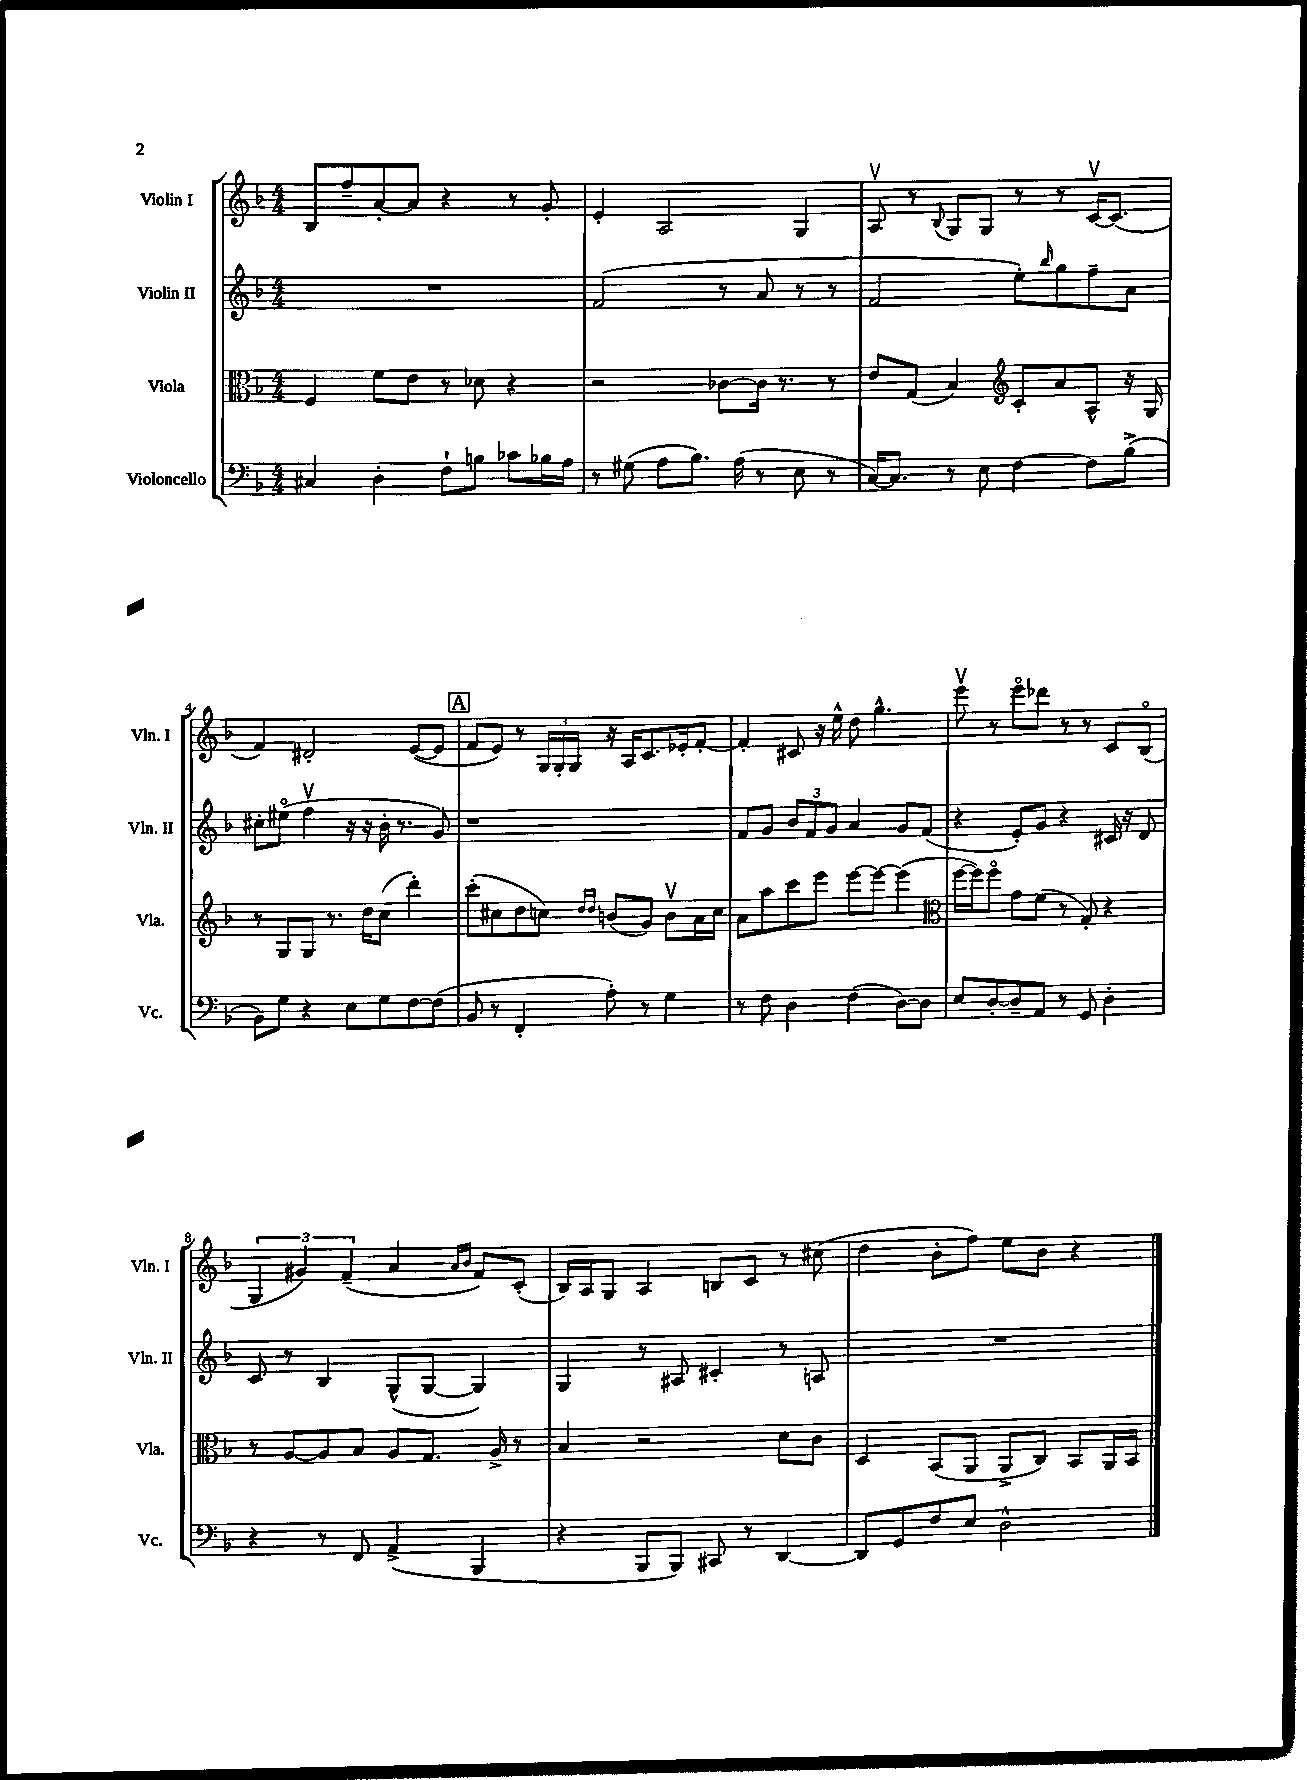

**kern	**kern	**kern	**kern
*staff4	*staff3	*staff2	*staff1
*clefF4	*clefC3	*clefG2	*clefG2
*k[b-]	*k[b-]	*k[b-]	*k[b-]
*M4/4	*M4/4	*M4/4	*M4/4
4C#	4F	1r	8B-
.	.	.	8ff~
4D'	8f	.	[8a'
.	8e	.	8a]
8F`	8r	.	4r
8B	8d-	.	.
8c-	4r	.	8r
16B-	.	.	8g'
16A	.	.	.
=	=	=	=
8r	2r	(2f	4e'
(8G#	.	.	.
8A	.	.	2A
8.B-)	.	.	.
.	[8c-	8r	.
(16A	.	.	.
8r	16c-]	8a	.
.	8.r	.	.
8E	.	8r	4G
8r	8r	8r	.
=	=	=	=
[16C)	8e	2f	8Av
8.C]	.	.	.
.	(8G	.	8r
.	.	.	8qqB-
8r	4B-)	.	8G
8E	.	.	8G
*	*clefG2	*	*
[4F	8c'	8ee')	8r
.	.	16qqbb-	.
.	8a	8gg	8r
8F]	8A^^	8ff~	[16cv
.	.	.	(8.c]
(8B-^	16r	8a	.
.	16G	.	.
=	=	=	=
8BB-)	8r	8cc#'	4f)
8G	8G	(8ee#o	.
4r	8G	4ffv	2d#'
.	8.r	.	.
8E	.	16r	.
.	16dd	16r	.
8G	(8cc	16b-'	.
.	.	8.r	.
[8F	4ddd')	.	([8e
(8F]	.	8g)	8e]
=	=	=	=
8BB-	(8ccc'	1r	8f
8r	8cc#	.	8e)
4FF'	8dd	.	8r
.	8cc)	.	24G
.	.	.	24G'
.	.	.	24G
.	16qqdd	.	.
.	16qqdd	.	.
8A')	(8b	.	16r
.	.	.	16A
8r	8g)	.	8.c
4G	8bv	.	.
.	.	.	16e-'
.	16a	.	[8f'
.	16cc	.	.
=	=	=	=
8r	8a	8f	4f']
8F	8aa	8g	.
4D	8ccc	12b-	8c#
.	.	12f	.
.	8eee	.	16r
.	.	12g	.
.	.	.	16ee^^
(4F	[8eee	4a	8dd
.	8eee_	.	4.gg^^
[8D)	(4eee]	8g	.
8D]	.	(8f	.
=	=	=	=
*	*clefC3	*	*
8E	[16ff	4r	8eeev
.	16ff])	.	.
[8D'	8ffo	.	8r
8D~]	8g	8e')	8eeeo
8AA	(8f	8g	8ddd-
8r	8r	4r	8r
8GG	8G')	.	8r
4D'	4r	16c#	8c
.	.	16r	.
.	.	8d	(8B-o
=	=	=	=
4r	8r	8c	6G
.	[8A	8r	.
.	.	.	6g#)
8r	8A]	4B-	.
.	.	.	(6f~
8FF	8B-	.	.
(4AA^	8A	(8G^^	4a
.	8.G	[8G	.
.	.	.	16qqa
.	.	.	16qqb-
4BBB-	.	4G])	8f)
.	16A^	.	.
.	8r	.	(8c'
=	=	=	=
4r	4B-	4G	16B-)
.	.	.	16A
.	.	.	8G
8BBB-	2r	8r	4A
8BBB-)	.	8A#	.
8CC#	.	4c#'	8B
8r	.	.	8c
[4DD	8d	8r	8r
.	8c	8A	(8cc#
=	=	=	=
8DD]	4D	1r	4dd
8GG	.	.	.
8F	(8BB-	.	8b-'
8E	8AA	.	8ff)
2D^^	8AA^	.	8ee
.	8C)	.	8b-
.	8BB-	.	4r
.	16AA	.	.
.	16BB-	.	.
==	==	==	==
*-	*-	*-	*-
